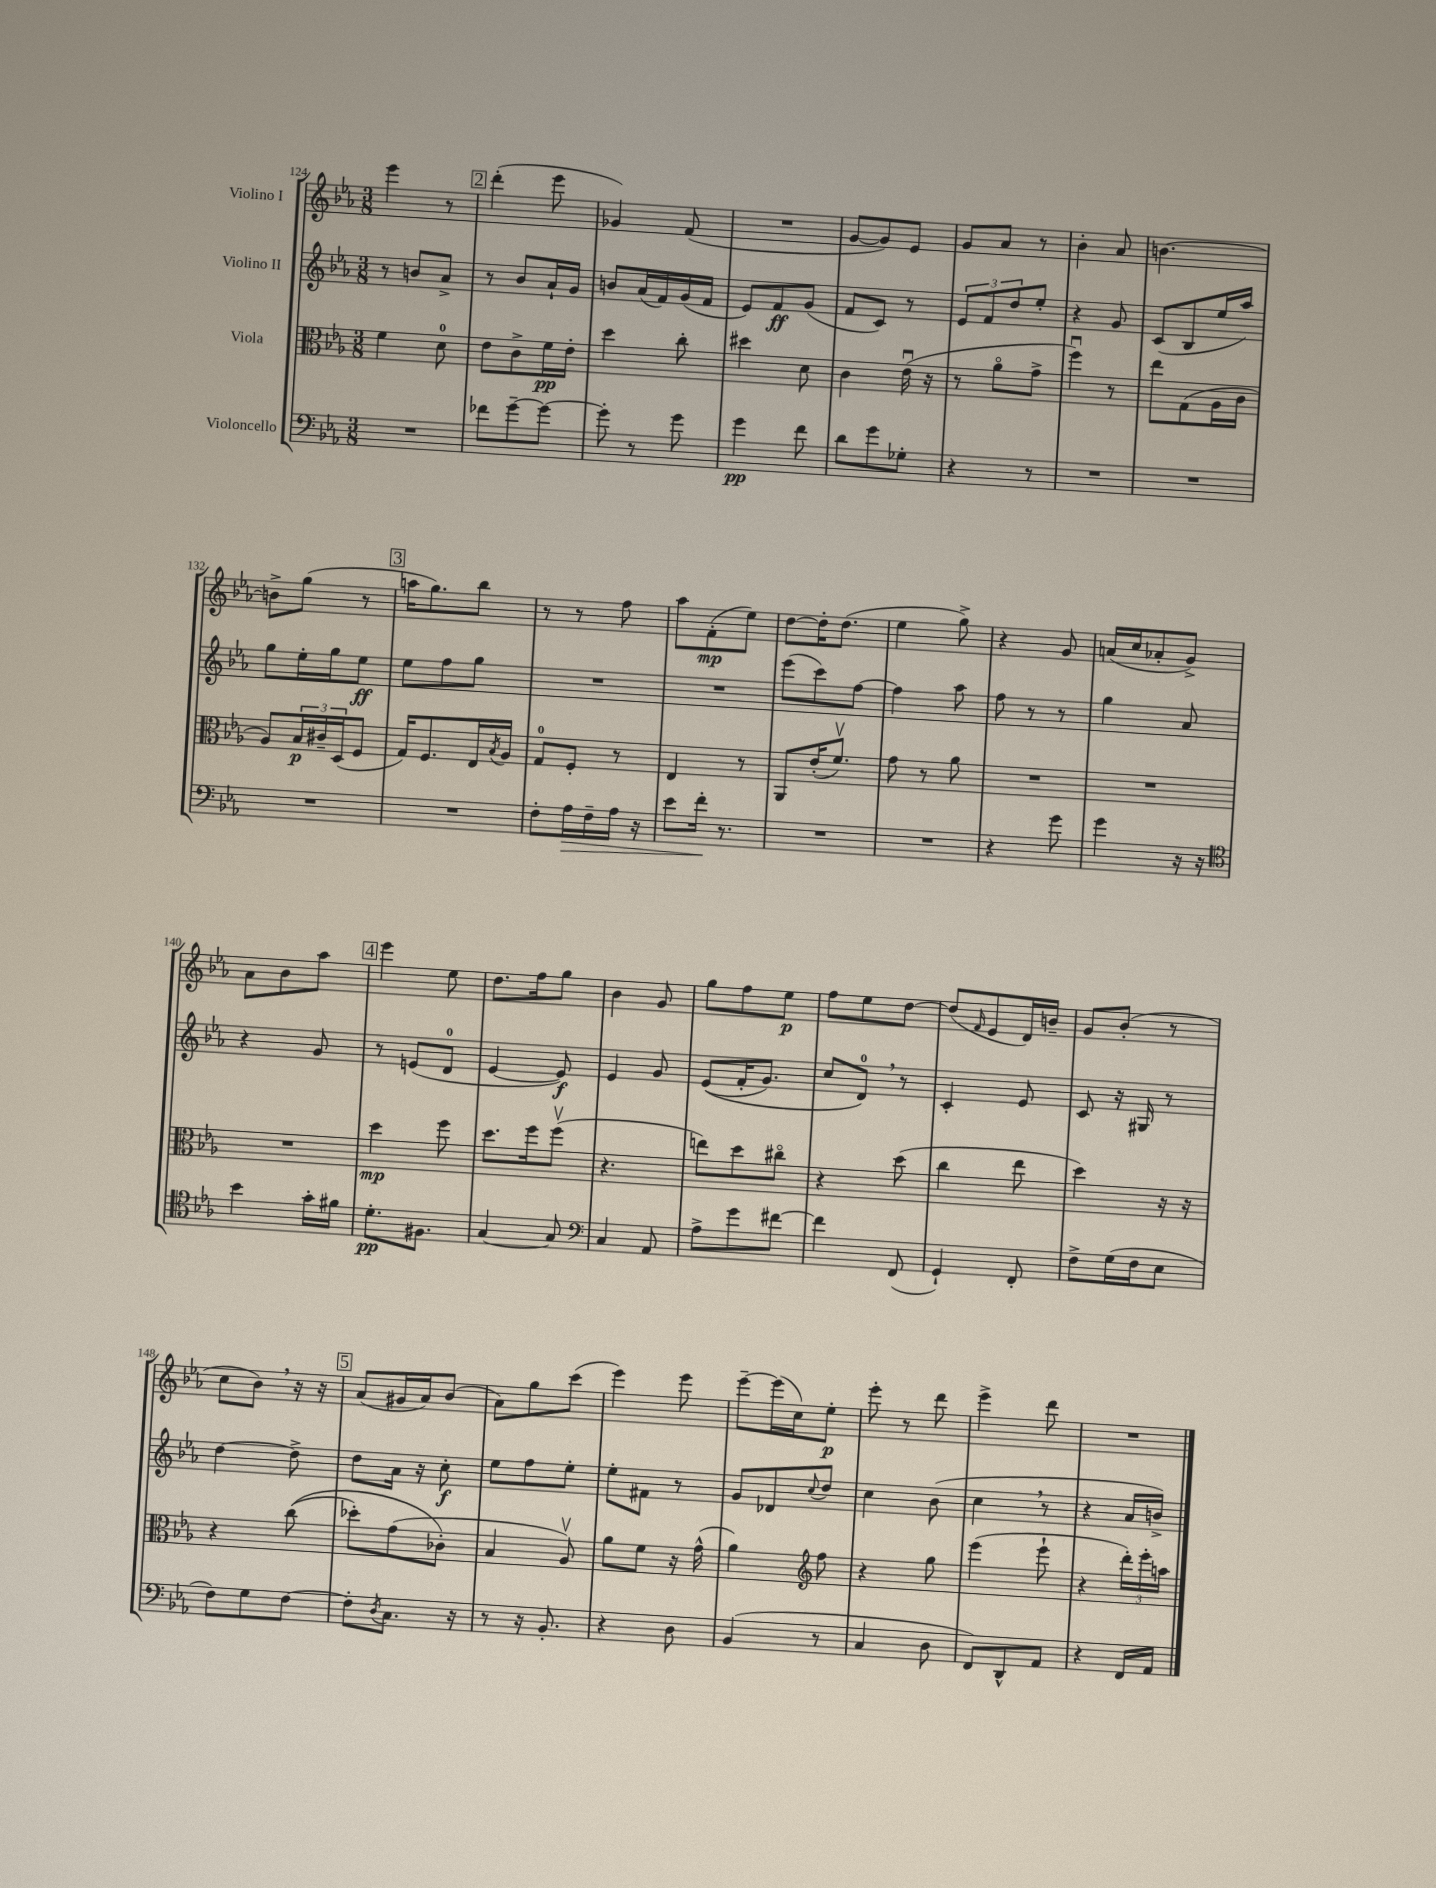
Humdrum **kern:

**kern	**dynam	**kern	**dynam	**kern	**dynam	**kern	**dynam
*part4	*part4	*part3	*part3	*part2	*part2	*part1	*part1
*staff4	*staff4	*staff3	*staff3	*staff2	*staff2	*staff1	*staff1
*I"Violoncello	*	*I"Viola	*	*I"Violino II	*	*I"Violino I	*
*clefF4	*	*clefC3	*	*clefG2	*	*clefG2	*
*k[b-e-a-]	*	*k[b-e-a-]	*	*k[b-e-a-]	*	*k[b-e-a-]	*
*M3/8	*	*M3/8	*	*M3/8	*	*M3/8	*
=124	=124	=124	=124	=124	=124	=124	=124
4.r	.	4f\	.	8r	.	4eee-\	.
.	.	.	.	8bn/L	.	.	.
.	.	8d\	.	8a-^/J	.	8r	.
!!LO:REH:place=s1:t=2
=125	=125	=125	=125	=125	=125	=125	=125
8f-X\L	.	8e-\L	.	8r	.	(4ddd'\	.
[8g~\	.	8c^\	.	8b-/L	.	.	.
8g\J_	.	16f\L	pp	16a-`/L	.	8eee-\	.
.	.	16e-'\JJ	.	16g/JJ	.	.	.
=126	=126	=126	=126	=126	=126	=126	=126
8g'\]	.	4dd\	.	8bn/L	.	4g-X/)	.
8r	.	.	.	(16a-/L	.	.	.
.	.	.	.	16f/)	.	.	.
8g\	.	8cc'\	.	(16g/	.	(8f/	.
.	.	.	.	16f/JJ	.	.	.
=127	=127	=127	=127	=127	=127	=127	=127
4g\	pp	4dd#X\	.	8e-/L)	.	4.r	.
.	.	.	.	8f/	ff	.	.
8f\	.	8d\	.	(8g/J	.	.	.
=128	=128	=128	=128	=128	=128	=128	=128
8d\L	.	4c\	.	8f/L	.	[8g/L	.
8g\	.	.	.	8c/J)	.	8g/])	.
8G-X'\J	.	(16e-u\	.	8r	.	8e-/J	.
.	.	16r	.	.	.	.	.
=129	=129	=129	=129	=129	=129	=129	=129
4r	.	8r	.	12e-/L	.	8g/L	.
.	.	.	.	12f/	.	.	.
.	.	8a-\L	.	.	.	8a-/J	.
.	.	.	.	12dd/	.	.	.
8r	.	8g^\J	.	8ee-'/J	.	8r	.
=130	=130	=130	=130	=130	=130	=130	=130
4.r	.	4ffu\)	.	4r	.	4b-'\	.
.	.	8r	.	8g/	.	8a-/	.
=131	=131	=131	=131	=131	=131	=131	=131
4.r	.	8ee-\L	.	(8c/L	.	[4.bn\	.
.	.	(8G\	.	8B-/	.	.	.
.	.	16A-\L	.	16ee-/L	.	.	.
.	.	16c\JJ	.	16aa-/JJ)	.	.	.
!!LO:LB:g=z
=132	=132	=132	=132	=132	=132	=132	=132
4.r	.	8A-/L)	.	8gg\L	.	8bn^\L]	.
.	.	24B-/L	p	16ee-'\L	.	(8gg\J	.
.	.	24c#X~/	.	.	.	.	.
.	.	.	.	16gg\J	.	.	.
.	.	(24D/J	.	.	.	.	.
.	.	8F/J	.	8ee-\J	ff	8r	.
!!LO:REH:place=s1:t=3
=133	=133	=133	=133	=133	=133	=133	=133
4.r	.	16G/KL)	.	8ee-\L	.	16aan\KL	.
.	.	8.F/	.	.	.	8.gg\)	.
.	.	.	.	8ff\	.	.	.
.	.	16E-/L	.	8gg\J	.	8bb-\J	.
.	.	8qB-/	.	.	.	.	.
.	.	16A-/JJ	.	.	.	.	.
=134	=134	=134	=134	=134	=134	=134	=134
8F'\L	.	8G/L	.	4.r	.	8r	.
!	!LO:HP:b	!	!	!	!	!	!
16A-\L	>	8F'/J	.	.	.	8r	.
16F~\	.	.	.	.	.	.	.
16A-\JJ	.	8r	.	.	.	8ff\	.
16r	.	.	.	.	.	.	.
=135	=135	=135	=135	=135	=135	=135	=135
8e-\L	.	4E-/	.	4.r	.	8aa-\L	.
16f'\Jk	.	.	.	.	.	(8f'\	mp
8.r	]	.	.	.	.	.	.
.	.	8r	.	.	.	8ee-\J)	.
=136	=136	=136	=136	=136	=136	=136	=136
4.r	.	8AA-/L	.	(8eee-\L	.	[8dd\L	.
.	.	(16e-'/K	.	8ccc\)	.	16dd'\K]	.
.	.	8.fv/J)	.	.	.	(8.dd\J	.
.	.	.	.	[8ff\J	.	.	.
=137	=137	=137	=137	=137	=137	=137	=137
4.r	.	8g\	.	4ff\]	.	4ee-\	.
.	.	8r	.	.	.	.	.
.	.	8a-\	.	8aa-\	.	8gg^\)	.
=138	=138	=138	=138	=138	=138	=138	=138
4r	.	4.r	.	8ff\	.	4r	.
.	.	.	.	8r	.	.	.
8g\	.	.	.	8r	.	8g/	.
=139	=139	=139	=139	=139	=139	=139	=139
4g\	.	4.r	.	4gg\	.	(16an/LL	.
.	.	.	.	.	.	16cc/J	.
.	.	.	.	.	.	8a-X'/	.
16r	.	.	.	8a-/	.	8g^/J)	.
16r	.	.	.	.	.	.	.
!!LO:LB:g=z
=140	=140	=140	=140	=140	=140	=140	=140
*clefC4	*	*	*	*	*	*	*
4b-\	.	4.r	.	4r	.	8a-\L	.
.	.	.	.	.	.	8b-\	.
16g'\LL	.	.	.	8g/	.	8aa-\J	.
16f#X\JJ	.	.	.	.	.	.	.
!!LO:REH:place=s1:t=4
=141	=141	=141	=141	=141	=141	=141	=141
8.d'\L	pp	4dd\	mp	8r	.	4eee-\	.
.	.	.	.	(8en/L	.	.	.
8.F#X\J	.	.	.	.	.	.	.
.	.	8ff\	.	8d/J	.	8ee-\	.
=142	=142	=142	=142	=142	=142	=142	=142
[4G/	.	8.dd\L	.	[4e-/	.	8.dd\L	.
.	.	16ff\k	.	.	.	16ff\k	.
8G/]	.	(8ffv\J	.	8e-/])	f	8gg\J	.
=143	=143	=143	=143	=143	=143	=143	=143
*clefF4	*	*	*	*	*	*	*
4C/	.	4.r	.	4e-/	.	4b-\	.
8AA-/	.	.	.	8g/	.	8g/	.
=144	=144	=144	=144	=144	=144	=144	=144
8A-^\L	.	8een\L)	.	((8e-/L	.	8gg\L	.
8g\	.	8dd\	.	16f'/K	.	8ff\	.
.	.	.	.	8.g/J)	.	.	.
[8f#X\J	.	8cc#X\J	.	.	.	8ee-\J	p
=145	=145	=145	=145	=145	=145	=145	=145
4f#\]	.	4r	.	8cc/L	.	8ff\L	.
.	.	.	.	8d,/J)	.	8ee-\	.
(8FF/	.	(8dd\	.	8r	.	[8dd\J	.
=146	=146	=146	=146	=146	=146	=146	=146
4GG`/)	.	4cc\	.	4c'/	.	(8dd/L]	.
.	.	.	.	.	.	16qqf/	.
.	.	.	.	.	.	8e-/	.
8FF'/	.	8ee-\	.	8e-/	.	16d/L)	.
.	.	.	.	.	.	16bn~/JJ	.
=147	=147	=147	=147	=147	=147	=147	=147
8F^\L	.	4dd\)	.	8c/	.	8g/L	.
(16G\L	.	.	.	16r	.	(8b-'/J	.
16F\J	.	.	.	16G#X/	.	.	.
8E-\J	.	16r	.	8r	.	8r	.
.	.	16r	.	.	.	.	.
!!LO:LB:g=z
=148	=148	=148	=148	=148	=148	=148	=148
8F\L)	.	4r	.	[4dd\	.	8cc\L	.
8G\	.	.	.	.	.	8b-,\J)	.
[8F\J	.	((8cc\	.	8dd^\]	.	16r	.
.	.	.	.	.	.	16r	.
!!LO:REH:place=s1:t=5
=149	=149	=149	=149	=149	=149	=149	=149
8F'\L]	.	8dd-X'\L)	.	8dd\L	.	(8a-/L	.
8qD/	.	.	.	.	.	.	.
8.C\J	.	(8g\	.	16a-\Jk	.	16g#X/L	.
.	.	.	.	16r	.	16a-/J)	.
.	.	8c-X'\J)	.	8cc'\	f	(8b-/J	.
16r	.	.	.	.	.	.	.
=150	=150	=150	=150	=150	=150	=150	=150
8r	.	4B-/	.	8ee-\L	.	8a-\L)	.
16r	.	.	.	8ff\	.	8gg\	.
8.BB-'/	.	.	.	.	.	.	.
.	.	8A-v/)	.	8ee-'\J	.	(8ccc\J	.
=151	=151	=151	=151	=151	=151	=151	=151
4r	.	8a-\L	.	8ee-'\L	.	4eee-\)	.
.	.	8f\J	.	8f#X\J	.	.	.
8D\	.	16r	.	8r	.	8eee-\	.
.	.	(16g^^\	.	.	.	.	.
=152	=152	=152	=152	=152	=152	=152	=152
(4BB-/	.	4a-\)	.	8g/L	.	[8eee-~\L	.
.	.	.	.	8d-X/	.	(16eee-\L]	.
.	.	.	.	.	.	16cc\J)	.
*	*	*clefG2	*	*	*	*	*
.	.	.	.	8qqcc/	.	.	.
8r	.	8ff\	.	8dd/J	.	8ee-'\J	p
=153	=153	=153	=153	=153	=153	=153	=153
4C/	.	4r	.	4cc\	.	8eee-'\	.
.	.	.	.	.	.	8r	.
8D\	.	8gg\	.	(8b-\	.	8ddd\	.
=154	=154	=154	=154	=154	=154	=154	=154
8FF/L)	.	(4eee-\	.	4cc,\	.	4eee-^\	.
8DD^^/	.	.	.	.	.	.	.
8AA-/J	.	8eee-`\	.	8r	.	8ddd\	.
=155	=155	=155	=155	=155	=155	=155	=155
4r	.	4r	.	4r	.	4.r	.
16FF/LL	.	24ddd'\LL)	.	16a-/LL	.	.	.
.	.	24eee-'\	.	.	.	.	.
16AA-/JJ	.	.	.	16bn^/JJ)	.	.	.
.	.	24aan\JJ	.	.	.	.	.
==	==	==	==	==	==	==	==
*-	*-	*-	*-	*-	*-	*-	*-
